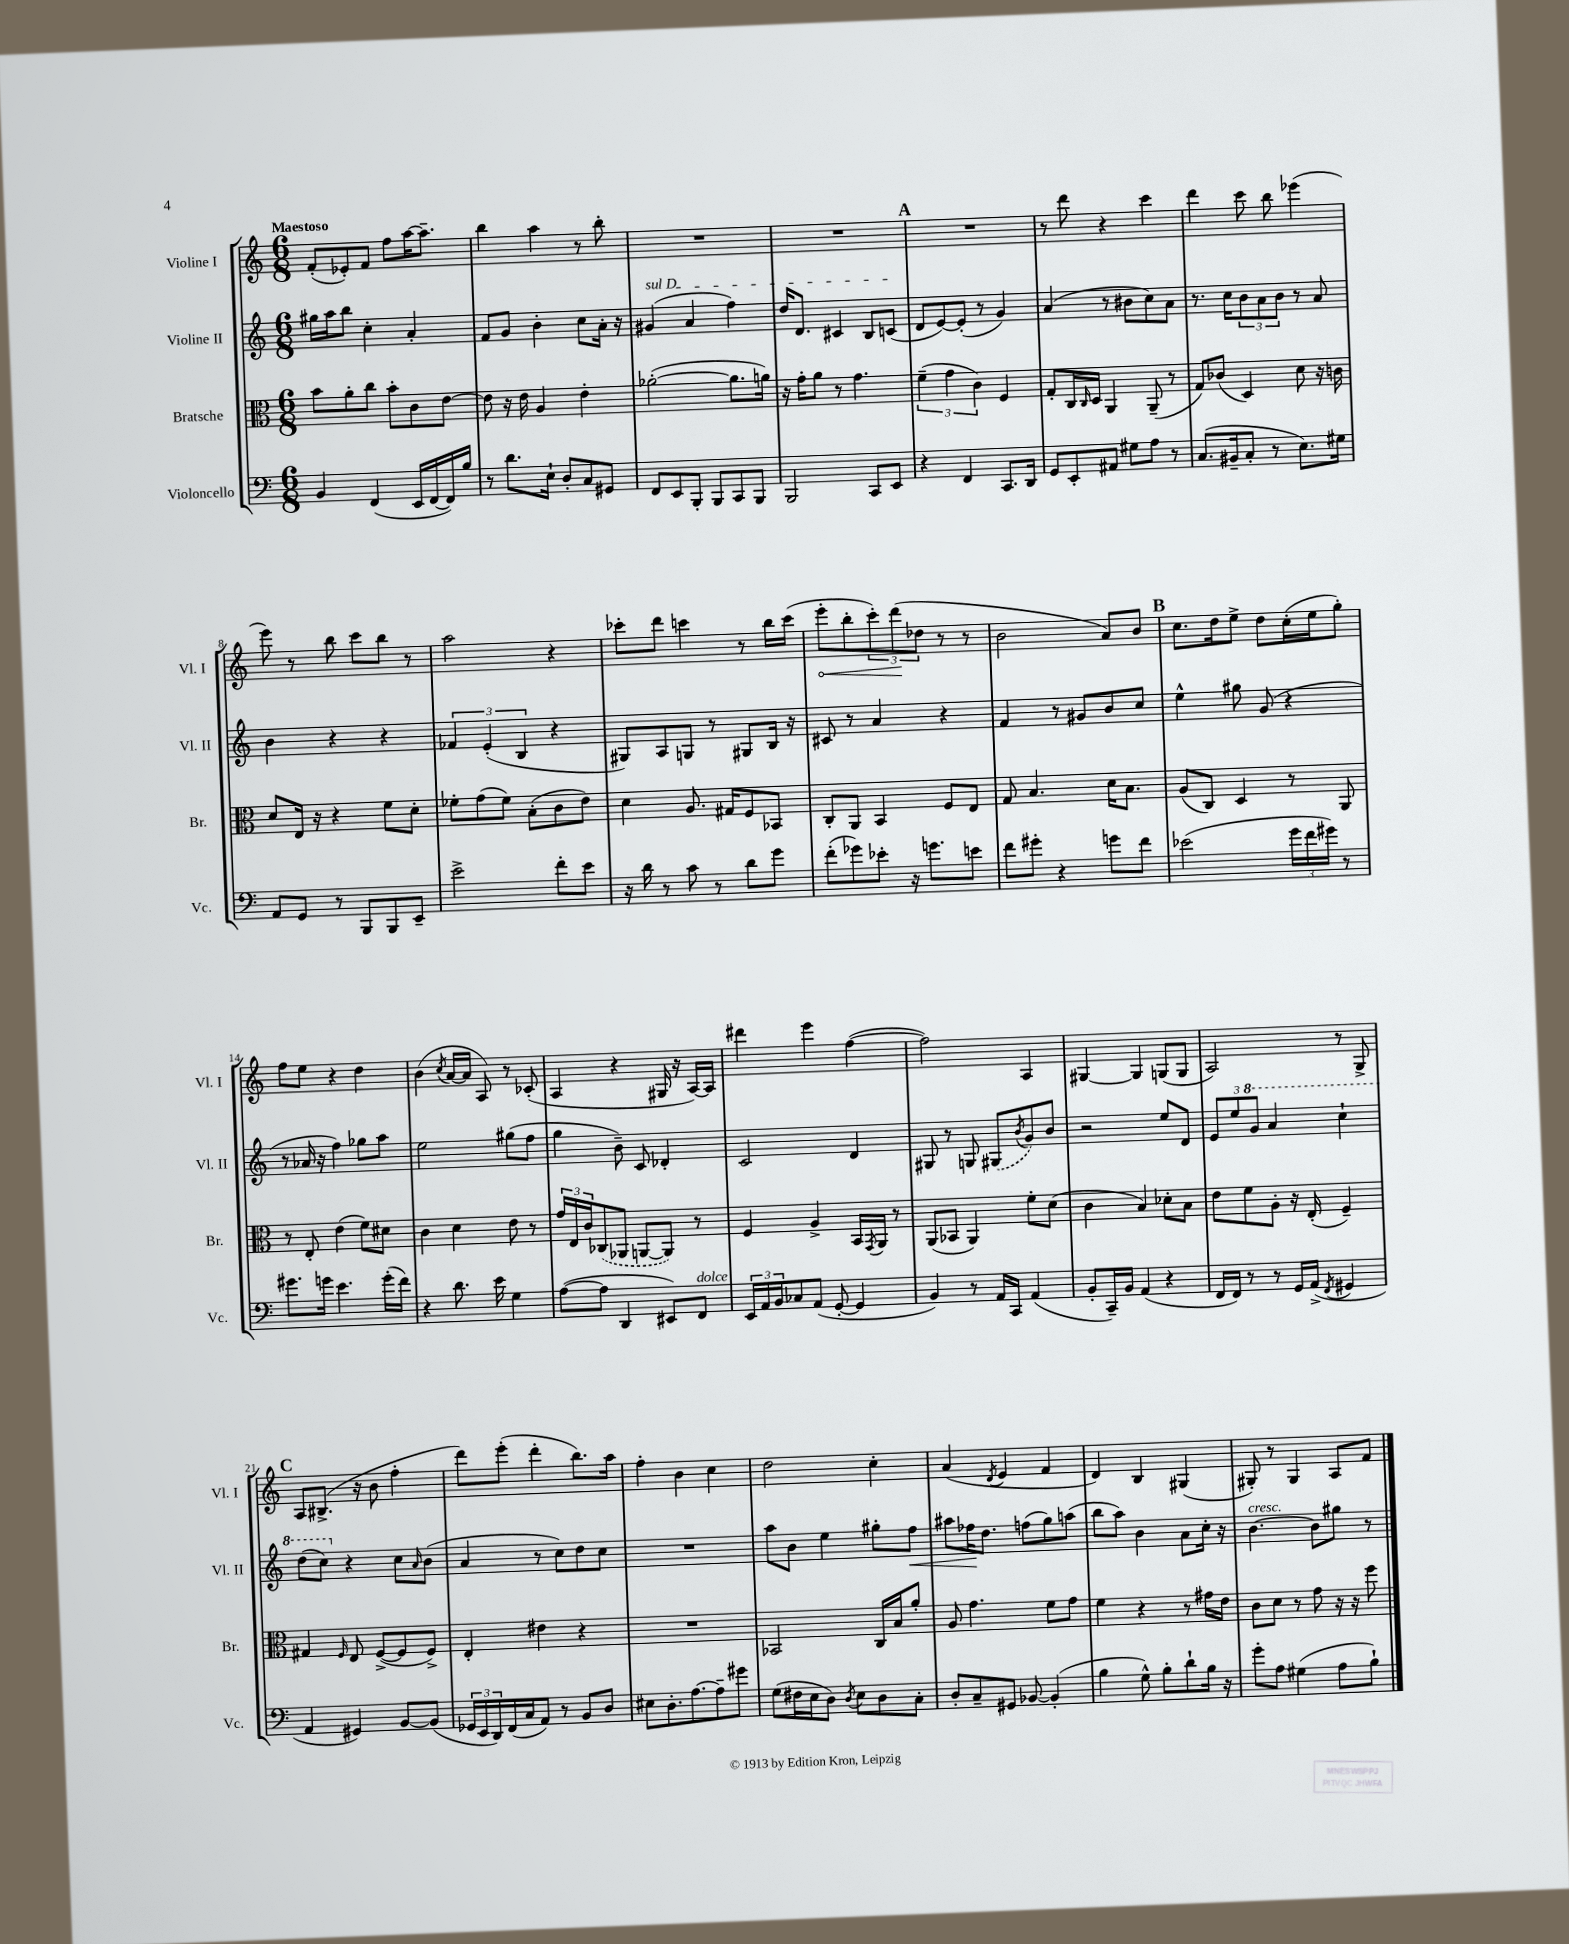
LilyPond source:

<<
\new StaffGroup <<
\new Staff = "s0" \with { instrumentName = "Violine I" shortInstrumentName = "Vl. I" } {
    \clef treble \key c \major \numericTimeSignature \time 6/8 \tempo "Maestoso"
    f'8-.( ees'8-.) f'8 f''8 a''16~ a''8.-- |
    b''4 a''4 r8 b''8-. |
    R2. |
    R2. |
    \mark \markup { \bold "A" } R2. |
    r8 d'''8 r4 c'''4 |
    d'''4 c'''8 b''8 ees'''4( |
    e'''8) r8 b''8 c'''8 b''8 r8 |
    a''2 r4 |
    ces'''8-. d'''8 c'''4 r8 b''16 c'''16( |
    \once \override Hairpin.circled-tip = ##t e'''8-.\< b''8-. \tuplet 3/2 { c'''8-.) d'''8\!( des''8 } r8 r8 |
    b'2 a'8) b'8 |
    \mark \markup { \bold "B" } c''8. d''16 e''8-> d''8 c''16-.( e''16 g''8-.) |
    f''8 e''8 r4 d''4 |
    b'4( \acciaccatura { c''8 } a'16~ a'16 a8) r8 ces'8-.( |
    a4 r4 gis16 r16 a16~) a16 |
    dis'''4 e'''4 f''4~( |
    f''2) a4 |
    gis4~ gis4 g8( g8 |
    a2) r8 g8-> |
    \mark \markup { \bold "C" } a8 bis8.->( r16 b'8 f''4-. |
    d'''8) e'''8-.( d'''4-. b''8.) a''16 |
    f''4-. b'4 c''4 |
    d''2 c''4-. |
    a'4( \acciaccatura { d'8 } e'4 f'4 |
    d'4) b4 gis4( |
    gis8-.) r8 gis4 a8 f'8 \bar "|." |
}
\new Staff = "s1" \with { instrumentName = "Violine II" shortInstrumentName = "Vl. II" } {
    \clef treble \key c \major \numericTimeSignature \time 6/8
    gis''16 a''16 b''8 c''4-. a'4-. |
    f'8 g'8 b'4-. c''8 a'16-. r16 |
    \once \override TextSpanner.bound-details.left.text = \markup { \italic "sul D" } gis'4\startTextSpan( a'4 f''4) |
    d''16 d'8. cis'4 b8 c'8\stopTextSpan( |
    \mark \markup { \bold "A" } d'8 e'8~) e'8-.( r8 g'4) |
    a'4( r8 bis'8 c''8) a'8 |
    r8. c''16 \tuplet 3/2 { b'8 a'8 b'8 } r8 a'8 |
    b'4 r4 r4 |
    \tuplet 3/2 { fes'4 e'4-.( b4 } r4 |
    gis8) a8 g8 r8 gis8 b16 r16 |
    cis'8 r8 a'4 r4 |
    f'4 r8 gis'8 b'8 c''8 |
    \mark \markup { \bold "B" } e''4-^ gis''8 g'8( r4 |
    r8 aes'16 r16 f''4) ges''8 a''8 |
    e''2 gis''8( f''8 |
    g''4 b'8--) c'8 des'4-. |
    c'2 d'4 |
    gis8 r8 g8 \once \slurDashed gis8( \acciaccatura { b'8 } g'8) b'8 |
    r2 e''8 d'8 |
    \tuplet 3/2 { e'8 e''8 \ottava #1 g''8 } a''4 c'''4-! |
    \mark \markup { \bold "C" } d'''8( c'''8) \ottava #0 r4 c''8 \grace { a'16 } b'8( |
    a'4 r8 c''8) d''8 c''8 |
    R2. |
    a''8 b'8 e''4 gis''8-. f''8\< |
    ais''8 fes''16\! d''8. f''8( g''8) a''8( |
    b''8 a''8) b'4 a'8 c''16-. r16 |
    b'4.~^\markup { \italic "cresc." } b'8 gis''8 r8 \bar "|." |
}
\new Staff = "s2" \with { instrumentName = "Bratsche" shortInstrumentName = "Br." } {
    \clef alto \key c \major \numericTimeSignature \time 6/8
    b'8 a'8-. c''8 b'8-. c'8 e'8~ |
    e'8 r16 e'16 a4 e'4-. |
    aes'2~-.( aes'8. a'16) |
    r16 g'16-. a'8 r8 g'4. |
    \mark \markup { \bold "A" } \tuplet 3/2 { f'4--( g'4 c'4) } f4 |
    g8-. c16 \grace { c16 } d16 a,4 a,8--( r8 |
    g8) ces'8( d4) d'8 r16 c'16 |
    d'8 e16 r16 r4 f'8 d'8-. |
    fes'8-. g'8( fes'8) b8-.( c'8 e'8) |
    d'4 a8. gis16 f8 bes,8 |
    c8-. a,8 b,4 f8 e8 |
    g8 b4. d'16 b8. |
    \mark \markup { \bold "B" } a8( c8) d4 r8 a,8 |
    r8 e8-. e'4( f'8) dis'8 |
    c'4 d'4 e'8 r8 |
    \tuplet 3/2 { g'16 e16 c'16 } \once \slurDashed ces8( aes,8 a,8~ a,8) r8 |
    f4 a4-> b,16 \acciaccatura { g,8 } a,16 r8 |
    a,8( bes,8 a,4) f'8-. d'8( |
    c'4 b4) des'8-. b8 |
    e'8 f'8 a8-. r16 e16-.( f4--) |
    \mark \markup { \bold "C" } gis4 \grace { f16 } e8 f8~->( f8 f8->) |
    e4-. eis'4 r4 |
    R2. |
    bes,2 c16 b16 a'8-. |
    a8 g'4. f'8 g'8 |
    f'4 r4 r8 gis'16 e'16 |
    c'8 d'8 r8 g'8 r16 r16 f''8 \bar "|." |
}
\new Staff = "s3" \with { instrumentName = "Violoncello" shortInstrumentName = "Vc." } {
    \clef bass \key c \major \numericTimeSignature \time 6/8
    b,4 f,4( e,16 f,16~ f,16) b16 |
    r8 d'8. e16-! d8-. c8 gis,8 |
    f,8 e,8 b,,8-. b,,8 c,8 b,,8 |
    b,,2 c,8 e,8 |
    \mark \markup { \bold "A" } r4 f,4 c,8. d,16 |
    g,8 e,8-. ais,8 gis8 a8 r8 |
    c8.( bis,16-- c8-. r8 e8.) gis16 |
    a,8 g,8 r8 b,,8 b,,8 e,8-- |
    e'2-> f'8-. e'8 |
    r16 d'16 r8 c'8 r8 d'8 g'8 |
    f'8-.( ges'8) ees'8-. r16 g'8. e'8 |
    f'8 gis'8-. r4 g'8 f'8 |
    \mark \markup { \bold "B" } ees'2( \tuplet 3/2 { g'16 f'16 gis'16) } r8 |
    gis'8. g'16 e'4. g'16-.( f'16) |
    r4 d'8. e'16 g4 |
    a8~( a8 d,4 eis,8) f,8^\markup { \italic "dolce" } |
    \tuplet 3/2 { e,16 a,16 b,16 } ces8 a,8( g,8~-. g,4 |
    b,4) r8 a,16 c,16 a,4( |
    b,8-. c,16--) b,16 a,4( r4 |
    f,16 f,16) r8 r8 g,16 a,16->( \acciaccatura { f,8 } gis,4 |
    \mark \markup { \bold "C" } a,4 gis,4) b,8~ b,8( |
    \tuplet 3/2 { ges,16 e,16 d,16) } f,16( c16 a,8) r8 b,8 d8 |
    eis8 d8.-. a8.~ a8-- gis'8 |
    g8( fis16 e16 d8) \acciaccatura { d8 } e8 d8 c8-. |
    d8-. c8-- gis,8 bes,8~ bes,4-.( |
    b4 g8-^) b8-. d'8-! b16 r16 |
    g'8-. a8 gis4( a8 b8-!) \bar "|." |
}
>>
>>
